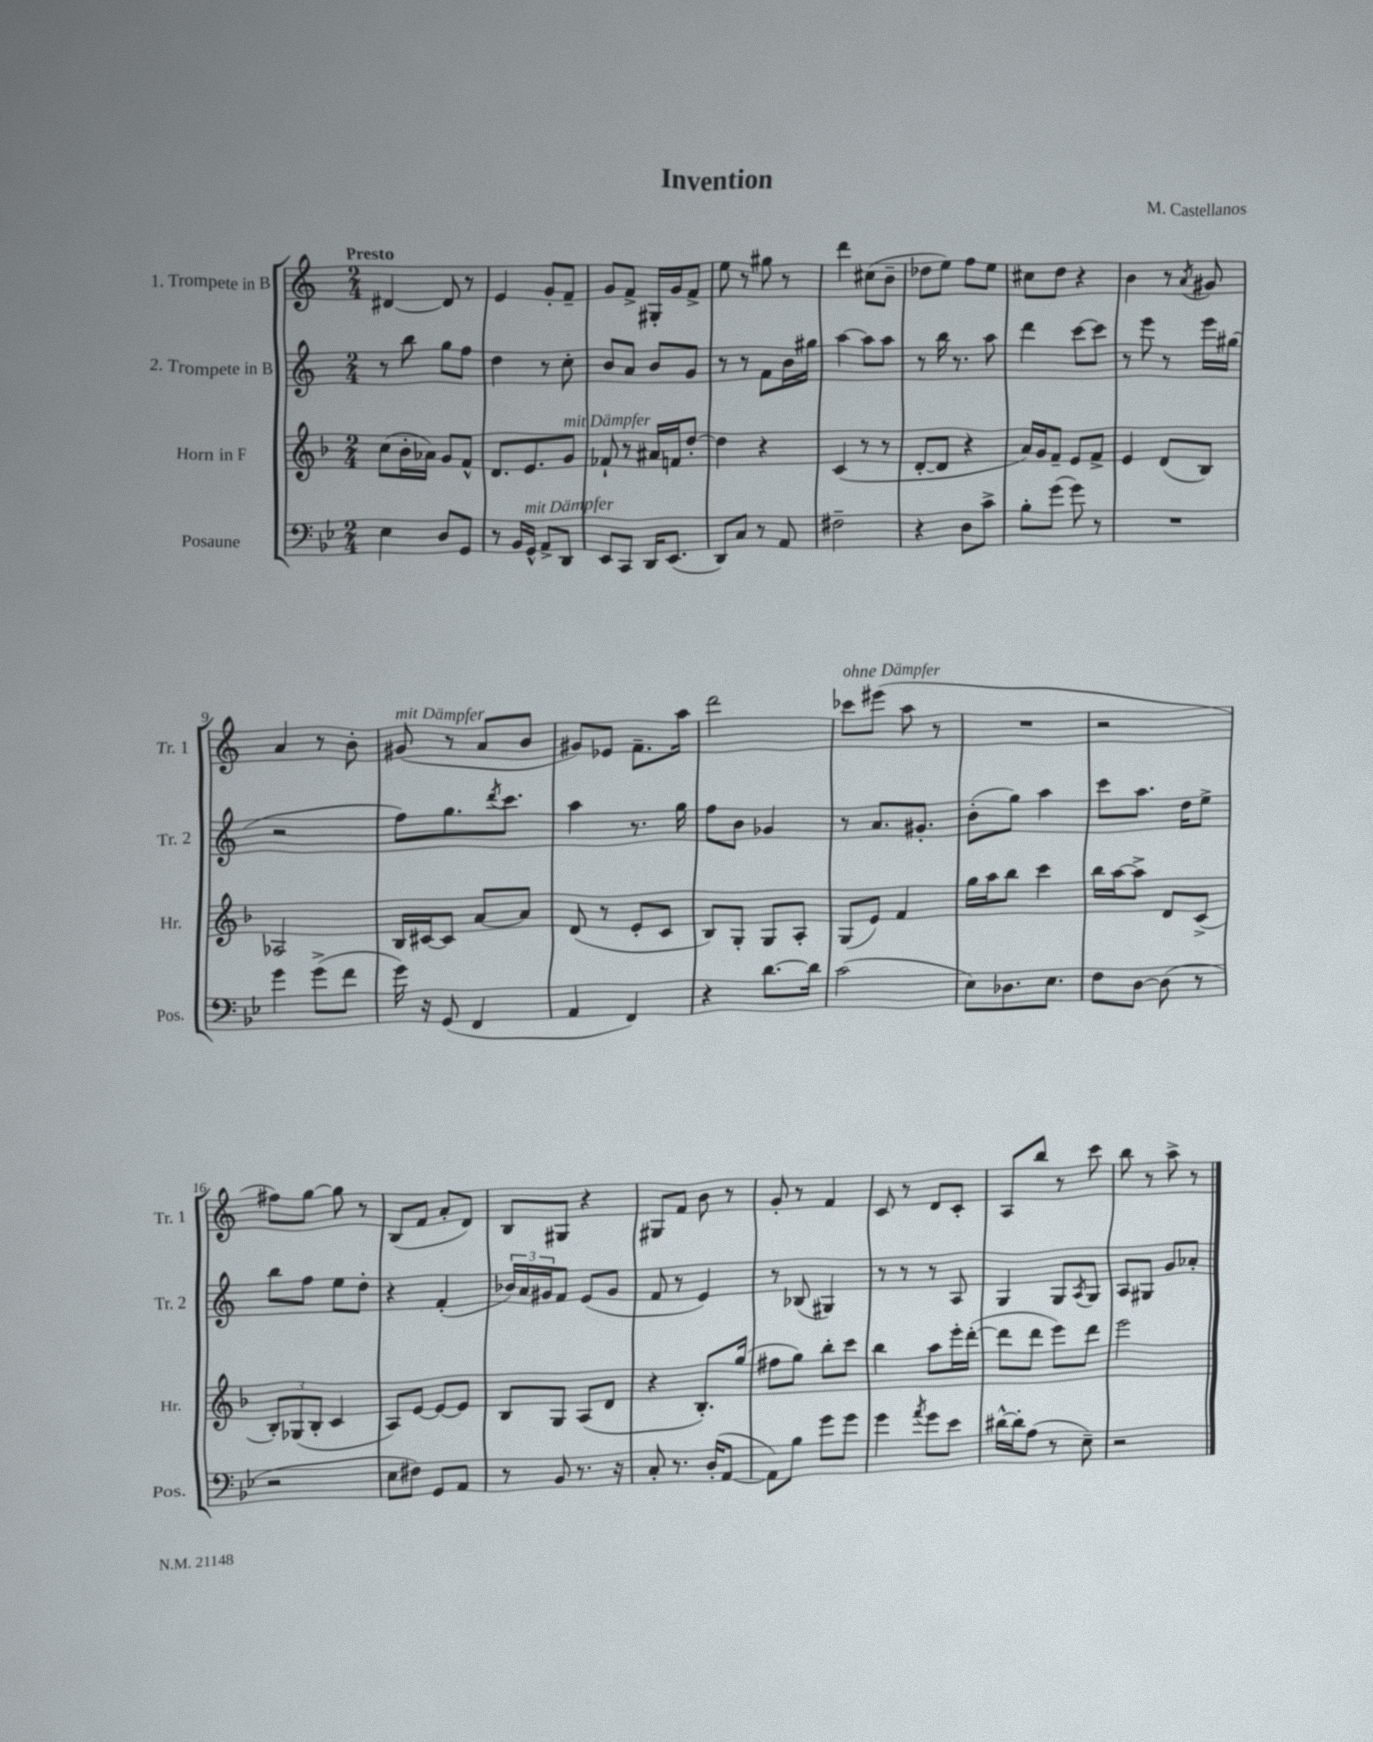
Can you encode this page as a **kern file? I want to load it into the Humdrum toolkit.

**kern	**kern	**kern	**kern
*staff4	*staff3	*staff2	*staff1
*clefF4	*clefG2	*clefG2	*clefG2
*k[b-e-]	*k[b-]	*k[]	*k[]
*M2/4	*M2/4	*M2/4	*M2/4
4E-\	(8cc\L	8r	[4d#/
.	16b-'\L	8bb\	.
.	16a-\JJ)	.	.
8D/L	8g/L	8gg\L	8d#/]
8GG/J	8f^^/J	8ff\J	8r
=	=	=	=
8r	8.d/L	4dd\	4e/
16BB-/LL	.	.	.
16GG^^/JJ	8.e/	.	.
8AA^/L	.	8r	8g'/L
8DD/J	8g/J	8cc'\	8f~/J
=	=	=	=
8EE-/L	8f-`/	8b/L	8g/L
8CC/J	8r	8a/J	8f^/J
16DD/LK	16a#/LL	8b/L	16G#'/LL
(8.EE-/J	16f/J	.	16g/J
.	[8dd'/J	8g/J	8f^/J
=	=	=	=
8DD/L)	4dd\]	8r	8ee\
8C/J	.	8r	8r
8r	4r	8f\L	8gg#\
8AA/	.	16b\L	8r
.	.	16gg#\JJ	.
=	=	=	=
2F#~\	(4c/	[4aa\	4ddd\
.	8r	8aa\]L	(8cc#\L
.	8r	8aa\J	8b~\J
=	=	=	=
4r	[8d'/L	8r	8dd-\L
.	8d/]J	16bb\	8ee\J)
.	.	8.r	.
8D\L	4r	.	8ff\L
8c^\J	.	8aa\	8ee\J
=	=	=	=
8B-'\L	16a/LL)	4ddd\	8cc#\L
.	16g/J	.	.
(8g\J	8f~/J	.	8dd\J
8g\)	8e/L	[8ccc\L	4r
8r	8f^/J	8ccc\]J	.
=	=	=	=
2r	4e/	8r	4b\
.	.	8eee\	.
.	(8d/L	8r	8r
.	.	.	8qa/
.	8B-/J)	16eee\LL	8g#/
.	.	(16gg#\JJ	.
=	=	=	=
4g\	2A-/	2r	4a/
(8g^\L	.	.	8r
8f\J	.	.	8b'\
=	=	=	=
16g\)	16B-/LL	8ff\L)	(8g#/
16r	[16c#/J	.	.
(8GG/	8c#/]J	8.gg\	8r
4FF/	[8a/L	.	8a/L
.	.	8qddd/	.
.	.	8.ccc\J	.
.	8a/]J	.	8b/J
=	=	=	=
4AA/	(8d/	4aa\	8g#/L)
.	8r	.	8e-/J
4FF/)	8e'/L	8.r	8.f~\L
.	8c/J	.	.
.	.	16gg\	16aa\Jk
=	=	=	=
4r	8B-/L)	8ff\L	2ddd\
.	8G'/J	8b\J	.
[8.d\L	8G/L	4g-/	.
.	8A'/J	.	.
16d\]Jk	.	.	.
=	=	=	=
(2c\	(8G/L	8r	8ccc-\L
.	8e/J)	8.a/L	(8eee#\J
.	4f/	.	8aa\
.	.	8.g#'/J	.
.	.	.	8r
=	=	=	=
8E-\L)	16gg\LL	(8b'\L	2r
.	16aa\J	.	.
8.D-\	8bb-\J	8gg\J)	.
.	4ccc\	4aa\	.
8.E-\J	.	.	.
=	=	=	=
8F\L	16bb-\LL	8ccc\L	2r
.	[16aa\J	.	.
[8D\J	8aa^\]J	8.aa\J	.
(8D\]	8d/L	.	.
.	.	16dd\LK	.
8r	(8c^/J	8ee^\J	.
=	=	=	=
2r	12B-'/L)	8bb\L	8ff#\L)
.	(12G-/	.	.
.	.	8ff\J	[8gg\J
.	12B-'/J	.	.
.	4c/	8ee\L	8gg\]
.	.	8dd'\J	8r
=	=	=	=
8E-\L	8A/L)	4r	(8B/L
8F#\J)	[8e/J	.	8f/J
8GG/L	8e/_L	(4f'/	8a'/L
8AA/J	8e/]J	.	8d/J)
=	=	=	=
8r	8B-/L	24b-/LL)	8B/L
.	.	24a/	.
.	.	24g#/J	.
8BB-/	8G/J	8f/J	8G#/J
8.r	(8A/L	(8e/L	4r
.	8d/J	8g#/J	.
16r	.	.	.
=	=	=	=
8C'/	4r	8f/	8G#/L
8.r	.	8r	8f/J
.	8.B-'/L)	4e/)	8b\
(16D'/LK	.	.	.
[8AA/J	.	.	8r
.	(16gg/Jk	.	.
=	=	=	=
8AA\]L)	8ff#\L	8r	8g'/
8B-\J	8gg\J)	(8B-/	8r
8g\L	8bb-'\L	4G#/)	4f/
8g\J	8ccc\J	.	.
=	=	=	=
4g\	4bb-\	8r	8c/
.	.	8r	8r
8qa/	.	.	.
8g\L	8aa\L	8r	8d/L
8e-\J	16eee'\L	8A/	8c'/J
.	([16ddd'\JJ	.	.
=	=	=	=
[16d#^^\LL	8ddd\]L	4G/	8A/L
16d#'\]J	.	.	.
(8A\J	8ddd\J	.	8bb/J
8r	8eee\L)	8G/L	8r
.	.	8qA/	.
8E-~\)	8ddd\J	8G/J	8ccc\
=	=	=	=
2r	2eee\	8A/L	8bb\
.	.	8G#/J	8r
.	.	8g/L	8aa^\
.	.	8a-'/J	8r
==	==	==	==
*-	*-	*-	*-
